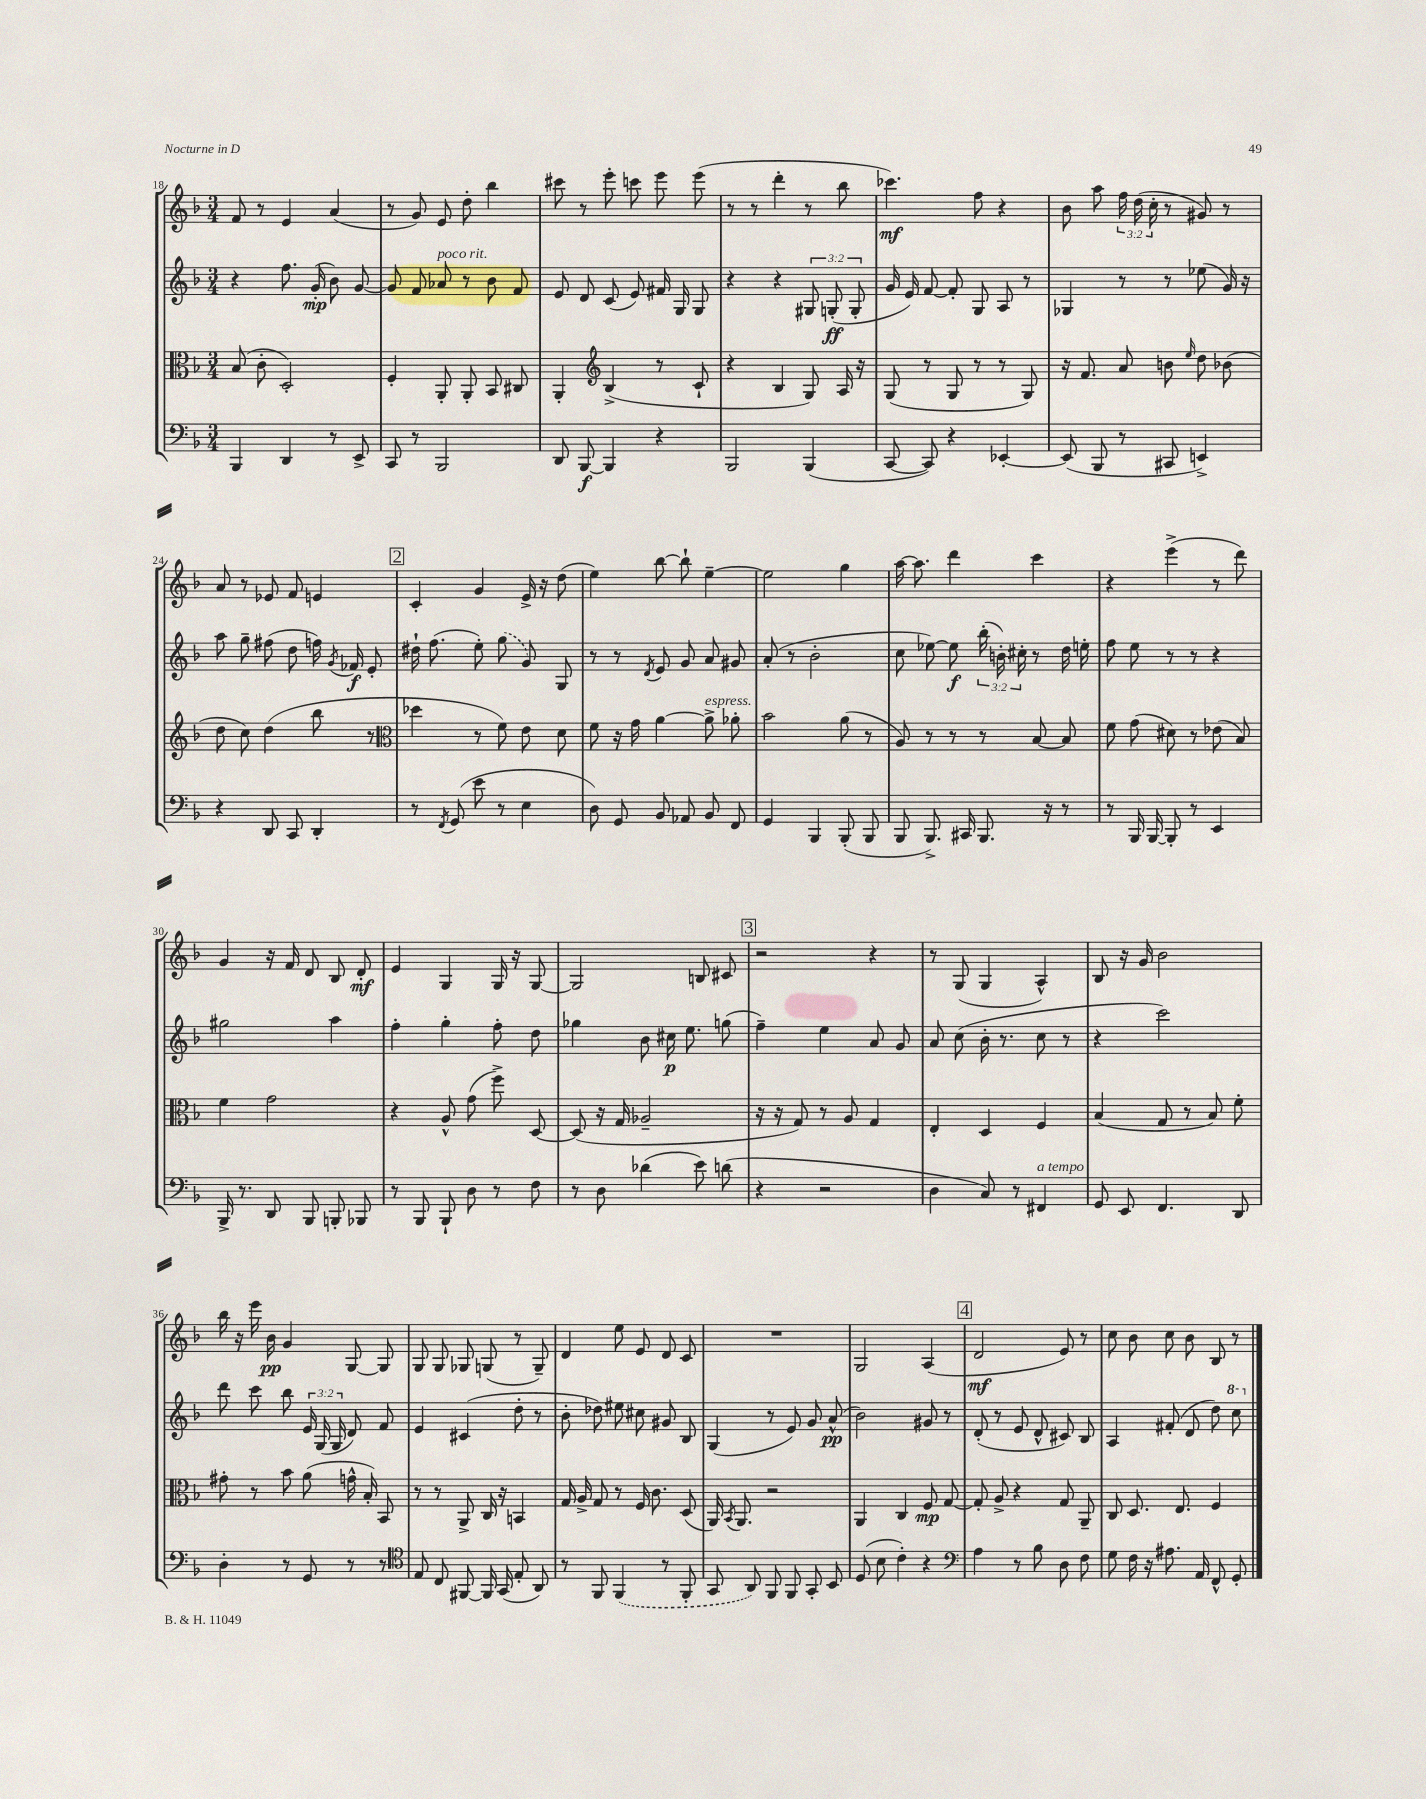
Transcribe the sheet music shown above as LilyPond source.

<<
\new StaffGroup <<
\new Staff = "s0" {
    \clef treble \key f \major \numericTimeSignature \time 3/4 \override Staff.TupletNumber.text = #tuplet-number::calc-fraction-text
    \autoBeamOff f'8 r8 e'4 a'4( |
    r8 g'8) e'8 d''8-. bes''4 |
    cis'''8 r8 e'''8-. c'''8 e'''8 e'''8( |
    r8 r8 d'''4-. r8 bes''8 |
    ces'''4.\mf) f''8 r4 |
    bes'8 a''8 \tuplet 3/2 { f''16 d''16( c''16-. } r8 gis'8) r8 |
    a'8 r8 ees'8 f'8 e'4 |
    \mark \markup { \box "2" } c'4-. g'4 e'16-> r16 d''8( |
    e''4) bes''8~ bes''8-! e''4~-- |
    e''2 g''4 |
    a''16~ a''8. d'''4 c'''4 |
    r4 e'''4->( r8 d'''8) |
    g'4 r16 f'16 d'8 bes8 d'8-.\mf |
    e'4 g4 g16 r16 g8~ |
    g2 b8 cis'8 |
    \mark \markup { \box "3" } r2 r4 |
    r8 g8( g4 a4-^) |
    bes8 r16 g'16 bes'2 |
    bes''16 r16 e'''16 bes'16\pp g'4 g8~ g8 |
    g8 g8 ges8 g8( r8 g8--) |
    d'4 e''8 e'8 d'8 c'8 |
    R2. |
    g2 a4( |
    \mark \markup { \box "4" } d'2\mf e'8) r8 |
    c''8 bes'8 c''8 bes'8 bes8 r8 \bar "|." |
}
\new Staff = "s1" {
    \clef treble \key f \major \numericTimeSignature \time 3/4 \override Staff.TupletNumber.text = #tuplet-number::calc-fraction-text
    \autoBeamOff r4 f''8. g'16-.\mp( bes'8) g'8~ |
    g'8 f'8 aes'8^\markup { \italic "poco rit." } r8 bes'8 f'8 |
    e'8 d'8 c'8( e'8) fis'16 g16 g8 |
    r4 r4 \tuplet 3/2 { gis8 g8-.\ff( g8-. } |
    g'16 e'16) f'8~ f'8-. g8 a8 r8 |
    ges4 r8 r8 ees''8( g'16) r16 |
    a''8 g''8-- fis''8( d''8 f''16) \acciaccatura { g'8 } fes'16\f e'8-. |
    \mark \markup { \box "2" } dis''16-! f''8.( e''8-.) \once \slurDashed g''8( g'8) g8 |
    r8 r8 \acciaccatura { d'8 } e'8 g'8 a'8 gis'8 |
    a'8-.( r8 bes'2-. |
    c''8 ees''8~) ees''8\f \tuplet 3/2 { bes''16-.( b'16-.) cis''16-. } r8 d''16 e''16-. |
    f''8 e''8 r8 r8 r4 |
    gis''2 a''4 |
    f''4-. g''4-. f''8-. d''8 |
    ges''4 bes'8 cis''16\p e''8. g''8( |
    \mark \markup { \box "3" } f''4--) e''4 a'8 g'8 |
    a'8 c''8( bes'16-. r8. c''8 r8 |
    r4 c'''2) |
    d'''8 c'''8 bes''8 \tuplet 3/2 { e'16 g16( g16 } d'8) f'8 |
    e'4 cis'4( d''8-. r8 |
    bes'8-. des''8) eis''8 cis''8 gis'8 bes8 |
    g4( r8 e'8) g'8 a'8-^\pp( |
    bes'2) gis'8 r8 |
    \mark \markup { \box "4" } d'8-.( r8 e'8 d'8-^ cis'8) bes8 |
    a4 fis'8-.( d'8 d''8) \ottava #1 c'''8 \ottava #0 \bar "|." |
}
\new Staff = "s2" {
    \clef alto \key f \major \numericTimeSignature \time 3/4
    \autoBeamOff bes8( c'8-. d2-.) |
    f4-. a,8-. a,8-. bes,8 cis8 |
    a,4-. \clef treble bes4->( r8 c'8-! |
    r4 bes4 g8) a16 r16 |
    g8( r8 g8 r8 r8 g8) |
    r16 f'8. a'8 b'8 \grace { e''16 } d''8 bes'8( |
    d''8 c''8) d''4( bes''8 r8 |
    \mark \markup { \box "2" } \clef alto des''4 r8 f'8) e'8 d'8 |
    f'8 r16 g'16 a'4~ a'8->^\markup { \italic "espress." } aes'8-. |
    bes'2 a'8( r8 |
    a8) r8 r8 r8 bes8~ bes8 |
    f'8 g'8( dis'8) r8 ees'8( bes8) |
    f'4 g'2 |
    r4 a8-^ g'8( f''8->) d8~ |
    d8( r16 g16 aes2-- |
    \mark \markup { \box "3" } r16 r16 g8) r8 a8 g4 |
    e4-. d4 f4 |
    bes4( g8 r8 bes8) f'8-. |
    gis'8-. r8 bes'8 a'8( g'16-^ bes16-.) bes,8 |
    r8 r8 a,8-> c16 r16 b,4 |
    g16 a16-> g8 r8 f16 c'8. d8( |
    a,16) \acciaccatura { bes,8 } a,8. r2 |
    a,4 c4 f8\mp g8~ |
    \mark \markup { \box "4" } g8-. a8-> r4 g8 a,8-- |
    c8 d8. e8. f4 \bar "|." |
}
\new Staff = "s3" {
    \clef bass \key f \major \numericTimeSignature \time 3/4
    \autoBeamOff bes,,4 d,4 r8 e,8-> |
    c,8 r8 bes,,2 |
    d,8 bes,,8~\f bes,,4 r4 |
    bes,,2 bes,,4( |
    c,8~ c,8) r4 ees,4~-. |
    ees,8( bes,,8 r8 cis,8 e,4->) |
    r4 d,8 c,8 d,4-. |
    \mark \markup { \box "2" } r8 \acciaccatura { f,8 } g,8( e'8 r8 e4 |
    d8) g,8 bes,8 aes,8 bes,8 f,8 |
    g,4 bes,,4 bes,,8-.( bes,,8 |
    bes,,8 bes,,8.->) cis,16 bes,,8. r16 r8 |
    r8 bes,,16 bes,,16~ bes,,8-. r8 e,4 |
    bes,,16-> r8. d,8 bes,,8 b,,8-. bes,,8 |
    r8 bes,,8 bes,,8-! d8 r8 f8 |
    r8 d8 des'4( e'8) d'8( |
    \mark \markup { \box "3" } r4 r2 |
    d4 c8) r8 fis,4^\markup { \italic "a tempo" } |
    g,8 e,8 f,4. d,8 |
    d4-. r8 g,8 r8 r8 |
    \clef tenor e8 c8 fis,8~ fis,16 g,16( e8-. a,8) |
    r8 f,8 \once \slurDashed f,4( r8 f,8-. |
    g,8 a,8) f,8 f,8 g,8-. bes,8 |
    d8( bes8 c'4-.) r4 |
    \mark \markup { \box "4" } \clef bass a4 r8 bes8 d8 f8 |
    g8 f16 r16 ais8. a,16 f,8-^ g,8-. \bar "|." |
}
>>
>>
\layout { \context { \Score currentBarNumber = #18 } }
